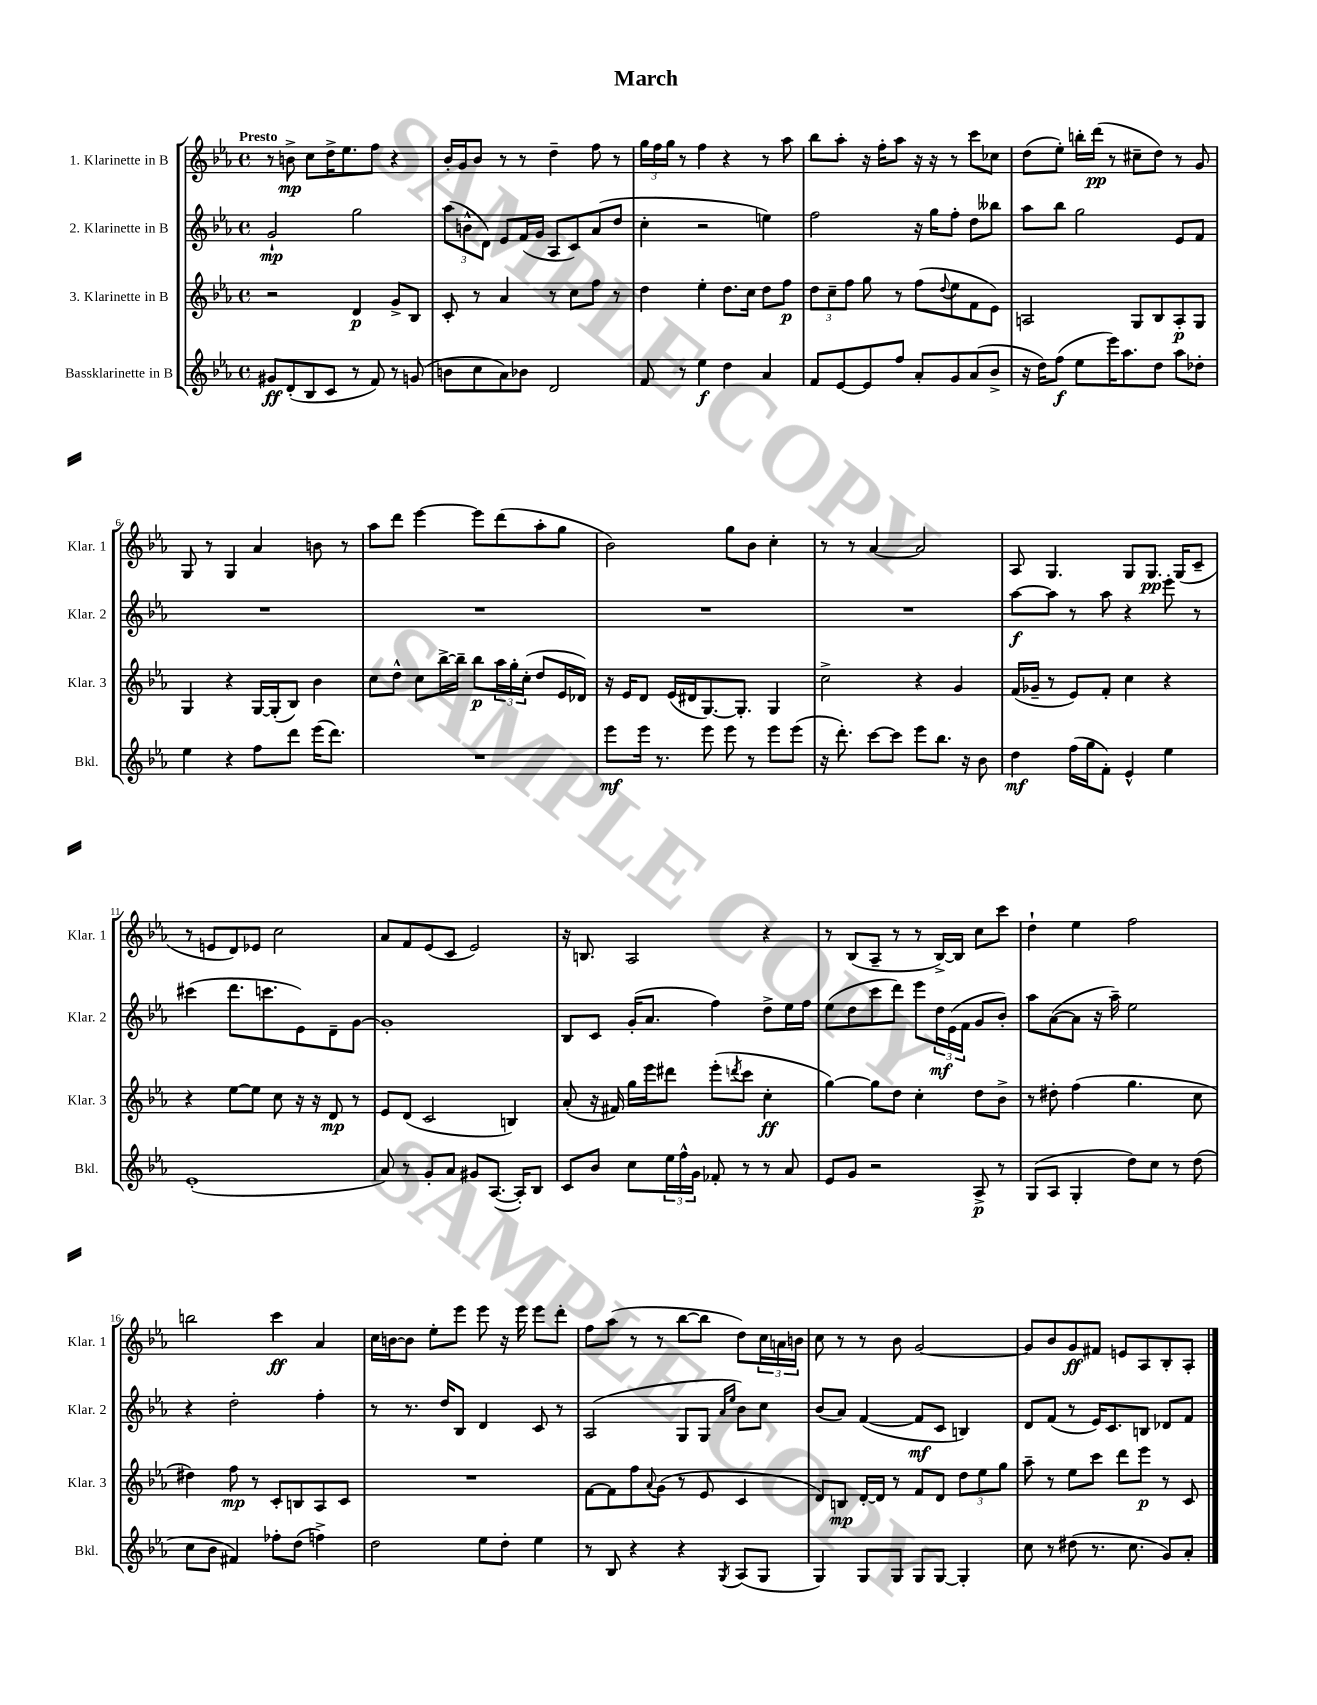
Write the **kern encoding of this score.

**kern	**dynam	**kern	**dynam	**kern	**dynam	**kern	**dynam
*part4	*part4	*part3	*part3	*part2	*part2	*part1	*part1
*staff4	*staff4	*staff3	*staff3	*staff2	*staff2	*staff1	*staff1
*I"Bassklarinette in B	*	*I"3. Klarinette in B	*	*I"2. Klarinette in B	*	*I"1. Klarinette in B	*
*I'Bkl.	*	*I'Klar. 3	*	*I'Klar. 2	*	*I'Klar. 1	*
*clefG2	*	*clefG2	*	*clefG2	*	*clefG2	*
*k[b-e-a-]	*	*k[b-e-a-]	*	*k[b-e-a-]	*	*k[b-e-a-]	*
*M4/4	*	*M4/4	*	*M4/4	*	*M4/4	*
*met(c)	*	*met(c)	*	*met(c)	*	*met(c)	*
=1	=1	=1	=1	=1	=1	=1	=1
!	!	!	!	!	!	!LO:TX:a:B:t=Presto	!
8g#X/L	ff	2r	.	2g`/	mp	8r	.
(8d'/	.	.	.	.	.	8bn^\	mp
8B-/	.	.	.	.	.	8cc\L	.
8c/J	.	.	.	.	.	16dd^\K	.
.	.	.	.	.	.	8.ee-\	.
8r	.	4d/	p	2gg\	.	.	.
8f/)	.	.	.	.	.	8ff\J	.
8r	.	8g^/L	.	.	.	4r	.
(8gn/	.	8B-/J	.	.	.	.	.
=2	=2	=2	=2	=2	=2	=2	=2
8bn\L	.	8c'/	.	(12aa-\L	.	16b-'/LL	.
.	.	.	.	.	.	16g/J	.
.	.	.	.	12bn^^\	.	.	.
8cc\	.	8r	.	.	.	8b-/J	.
.	.	.	.	12d\J)	.	.	.
8a-\)	.	4a-/	.	8e-/L	.	8r	.
8b-X\J	.	.	.	(16f/L	.	8r	.
.	.	.	.	16g/JJ	.	.	.
2d/	.	8r	.	8A-/L	.	4dd~\	.
.	.	8cc\L	.	8c/)	.	.	.
.	.	8ff\J	.	(8a-/	.	8ff\	.
.	.	8r	.	8dd/J	.	8r	.
=3	=3	=3	=3	=3	=3	=3	=3
8f/	.	4dd\	.	4cc'\	.	24gg\LL	.
.	.	.	.	.	.	24ff\	.
.	.	.	.	.	.	24gg\JJ	.
8r	.	.	.	.	.	8r	.
4ee-\	f	4ee-'\	.	2r	.	4ff\	.
4dd\	.	8.dd\L	.	.	.	4r	.
.	.	16cc\Jk	.	.	.	.	.
4a-/	.	8dd\L	.	4een\)	.	8r	.
.	.	8ff\J	p	.	.	8aa-\	.
=4	=4	=4	=4	=4	=4	=4	=4
8f/L	.	12dd\L	.	2ff\	.	8bb-\L	.
.	.	12cc~\	.	.	.	.	.
[8e-/	.	.	.	.	.	8aa-'\J	.
.	.	12ff\J	.	.	.	.	.
8e-/]	.	8gg\	.	.	.	16r	.
.	.	.	.	.	.	16ff'\KL	.
8ff/J	.	8r	.	.	.	8aa-\J	.
8a-'/L	.	(8ff\L	.	16r	.	16r	.
.	.	.	.	16gg\KL	.	16r	.
.	.	8qqdd/	.	.	.	.	.
8g/	.	8ee-\	.	8ff'\J	.	8r	.
(8a-/	.	8f\	.	8dd\L	.	8ccc\L	.
8b-^/J	.	8e-\J)	.	8bb--X\J	.	8cc-X\J	.
=5	=5	=5	=5	=5	=5	=5	=5
16r	.	2An/	.	8aa-\L	.	(8dd\L	.
16dd\KL)	.	.	.	.	.	.	.
(8ff\J	f	.	.	8bb-\J	.	8ee-'\J)	.
8ee-\L	.	.	.	2gg\	.	16bbn'\LL	.
.	.	.	.	.	.	(16ddd\JJ	pp
16eee-\K)	.	.	.	.	.	8r	.
8.aa-\	.	.	.	.	.	.	.
.	.	8G/L	.	.	.	8cc#X~\L	.
8dd\J	.	8B-/	.	.	.	8dd\J)	.
8aa-\L	.	8A'/	p	8e-/L	.	8r	.
8dd-X'\J	.	8G/J	.	8f/J	.	8g/	.
!!LO:LB:g=z
=6	=6	=6	=6	=6	=6	=6	=6
4ee-\	.	4G/	.	1r	.	8G/	.
.	.	.	.	.	.	8r	.
4r	.	4r	.	.	.	4G/	.
8ff\L	.	[16G/LL	.	.	.	4a-/	.
.	.	(16G'/J]	.	.	.	.	.
8ddd\J	.	8B-/J)	.	.	.	.	.
(16eee-\KL	.	4b-\	.	.	.	8bn\	.
8.ddd\J)	.	.	.	.	.	.	.
.	.	.	.	.	.	8r	.
=7	=7	=7	=7	=7	=7	=7	=7
1r	.	8cc\L	.	1r	.	8aa-\L	.
.	.	8dd^^\J	.	.	.	8ddd\J	.
.	.	8cc\L	.	.	.	[4eee-\	.
.	.	[16bb-^\L	.	.	.	.	.
.	.	16bb-~\JJ]	.	.	.	.	.
.	.	8bb-\L	p	.	.	8eee-\L]	.
.	.	24aa-\L	.	.	.	(8ddd\	.
.	.	24gg'\	.	.	.	.	.
.	.	(24cc'\JJ	.	.	.	.	.
.	.	8dd/L	.	.	.	8aa-'\	.
.	.	16e-/L	.	.	.	8gg\J	.
.	.	16d-X/JJ)	.	.	.	.	.
=8	=8	=8	=8	=8	=8	=8	=8
8eee-\L	mf	16r	.	1r	.	2b-\)	.
.	.	16e-/KL	.	.	.	.	.
16eee-\Jk	.	8d/J	.	.	.	.	.
8.r	.	.	.	.	.	.	.
.	.	(16e-/LL	.	.	.	.	.
.	.	16d#X/J	.	.	.	.	.
8eee-\	.	[8.G/)	.	.	.	.	.
8eee-\	.	.	.	.	.	8gg\L	.
.	.	8.G'/J]	.	.	.	.	.
8r	.	.	.	.	.	8b-\J	.
8eee-\L	.	4G/	.	.	.	4cc'\	.
(8eee-\J	.	.	.	.	.	.	.
=9	=9	=9	=9	=9	=9	=9	=9
16r	.	2cc^\	.	1r	.	8r	.
8.ddd'\)	.	.	.	.	.	.	.
.	.	.	.	.	.	8r	.
[8ccc\L	.	.	.	.	.	[4a-/	.
8ccc\J]	.	.	.	.	.	.	.
8eee-\L	.	4r	.	.	.	2a-/]	.
8.bb-\J	.	.	.	.	.	.	.
.	.	4g/	.	.	.	.	.
16r	.	.	.	.	.	.	.
8b-\	.	.	.	.	.	.	.
=10	=10	=10	=10	=10	=10	=10	=10
4dd\	mf	(16f/LL	.	[8aa-\L	f	8A-/	.
.	.	16g-X~/JJ	.	.	.	.	.
.	.	8r	.	8aa-\J]	.	4.G/	.
(16ff\LL	.	8e-/L)	.	8r	.	.	.
16gg\J	.	.	.	.	.	.	.
8f'\J)	.	8f'/J	.	8aa-\	.	.	.
4e-^^/	.	4cc\	.	4r	.	8G/L	.
.	.	.	.	.	.	8.G/J	pp
4ee-\	.	4r	.	8eee-'\	.	.	.
.	.	.	.	.	.	(16G/KL	.
.	.	.	.	8r	.	8c~/J	.
!!LO:LB:g=z
=11	=11	=11	=11	=11	=11	=11	=11
(1e-'	.	4r	.	(4ccc#X\	.	8r	.
.	.	.	.	.	.	8en/L	.
.	.	[8ee-\L	.	8.ddd\L	.	8d/)	.
.	.	8ee-\J]	.	.	.	8e-X/J	.
.	.	.	.	8.cccn\	.	.	.
.	.	8cc\	.	.	.	2cc\	.
.	.	16r	.	8e-\)	.	.	.
.	.	16r	.	.	.	.	.
.	.	8d/	mp	8d~\	.	.	.
.	.	8r	.	[8g\J	.	.	.
=12	=12	=12	=12	=12	=12	=12	=12
8a-/)	.	8e-/L	.	1g']	.	8a-/L	.
8r	.	(8d/J	.	.	.	8f/	.
8g'/L	.	2c/	.	.	.	(8e-/	.
8a-/J	.	.	.	.	.	8c/J	.
8g#X/L	.	.	.	.	.	2e-/)	.
([8.A-/J	.	.	.	.	.	.	.
.	.	4Bn/)	.	.	.	.	.
16A-'/KL])	.	.	.	.	.	.	.
8B-/J	.	.	.	.	.	.	.
=13	=13	=13	=13	=13	=13	=13	=13
8c/L	.	(8a-'/	.	8B-/L	.	16r	.
.	.	.	.	.	.	8.Bn/	.
8b-/J	.	16r	.	8c/J	.	.	.
.	.	16f#X/)	.	.	.	.	.
8cc\L	.	16gg\LL	.	(16g'/KL	.	2A-/	.
.	.	16eee-\J	.	8.a-/J	.	.	.
24ee-\L	.	8ddd#X\J	.	.	.	.	.
24ff^^\	.	.	.	.	.	.	.
24g\JJ	.	.	.	.	.	.	.
8f-X'/	.	(8eee-'\L	.	4ff\)	.	.	.
.	.	8qdddn/	.	.	.	.	.
8r	.	8ccc\J	.	.	.	.	.
8r	.	4cc'\	ff	8dd^\L	.	4r	.
8a-/	.	.	.	16ee-\L	.	.	.
.	.	.	.	16ff\JJ	.	.	.
=14	=14	=14	=14	=14	=14	=14	=14
8e-/L	.	[4gg\)	.	(8ee-\L	.	8r	.
8g/J	.	.	.	8dd\	.	(8B-/L	.
2r	.	8gg\L]	.	8ccc\	.	8A-~/J	.
.	.	8dd\J	.	8ddd\J)	.	8r	.
.	.	4cc'\	.	8eee-\L	.	8r	.
.	.	.	.	24dd\L	mf	[16B-^/LL)	.
.	.	.	.	(24e-\	.	.	.
.	.	.	.	.	.	16B-/JJ]	.
.	.	.	.	24f\JJ	.	.	.
8A-^/	p	8dd\L	.	8g/L	.	8cc\L	.
8r	.	8b-^\J	.	8b-'/J)	.	8ccc\J	.
=15	=15	=15	=15	=15	=15	=15	=15
(8G/L	.	8r	.	8aa-\L	.	4dd`\	.
8A-/J	.	8dd#X'\	.	([8a-\	.	.	.
4G'/	.	(4ff\	.	8a-\J]	.	4ee-\	.
.	.	.	.	16r	.	.	.
.	.	.	.	16aa-~\)	.	.	.
8dd\L)	.	4.gg\	.	2ee-\	.	2ff\	.
8cc\J	.	.	.	.	.	.	.
8r	.	.	.	.	.	.	.
(8dd\	.	8cc\	.	.	.	.	.
!!LO:LB:g=z
=16	=16	=16	=16	=16	=16	=16	=16
8cc\L	.	4dd#X\)	.	4r	.	2bbn\	.
8b-\J	.	.	.	.	.	.	.
4f#X/)	.	8ff\	mp	2dd'\	.	.	.
.	.	8r	.	.	.	.	.
8ff-X'\L	.	8c'/L	.	.	.	4ccc\	ff
(8dd\J	.	8Bn/	.	.	.	.	.
4ffn^\)	.	8A-/	.	4ff'\	.	4a-/	.
.	.	8c/J	.	.	.	.	.
=17	=17	=17	=17	=17	=17	=17	=17
2dd\	.	1r	.	8r	.	16cc\LL	.
.	.	.	.	.	.	[16bn\J	.
.	.	.	.	8.r	.	8b\J]	.
.	.	.	.	.	.	8ee-'\L	.
.	.	.	.	16dd/KL	.	.	.
.	.	.	.	8B-/J	.	8eee-\J	.
8ee-\L	.	.	.	4d/	.	8eee-\	.
8dd'\J	.	.	.	.	.	16r	.
.	.	.	.	.	.	16eee-\	.
4ee-\	.	.	.	8c/	.	8eee-\L	.
.	.	.	.	8r	.	8ddd'\J	.
=18	=18	=18	=18	=18	=18	=18	=18
8r	.	[8f\L	.	(2A-/	.	8ff\L	.
8B-/	.	8f\]	.	.	.	(8aa-\J	.
4r	.	8ff\	.	.	.	8r	.
.	.	8qqa-/	.	.	.	.	.
.	.	(8g\J	.	.	.	8r	.
4r	.	8r	.	8G/L	.	[8bb-\L	.
.	.	8e-/	.	8G/J	.	8bb-\J]	.
.	.	.	.	16qqa-/LL	.	.	.
8qG/	.	.	.	16qqee-/JJ	.	.	.
(8A-/L	.	4c/	.	8b-\L)	.	8dd\L)	.
8G/J	.	.	.	8cc\J	.	24cc\L	.
.	.	.	.	.	.	24an\	.
.	.	.	.	.	.	24bn\JJ	.
=19	=19	=19	=19	=19	=19	=19	=19
4G/)	.	8d/L)	.	(8b-/L	.	8cc\	.
.	.	8Bn/J	mp	8a-/J)	.	8r	.
8G/L	.	[16d'/LL	.	([4f/	.	8r	.
.	.	16d/JJ]	.	.	.	.	.
8G/J	.	8r	.	.	.	8b-\	.
8G/L	.	8f/L	.	8f/L]	mf	[2g/	.
[8G/J	.	8d/J	.	8c/J	.	.	.
4G'/]	.	12dd\L	.	4Bn/)	.	.	.
.	.	12ee-\	.	.	.	.	.
.	.	12gg\J	.	.	.	.	.
=20	=20	=20	=20	=20	=20	=20	=20
8cc\	.	8aa-~\	.	8d/L	.	8g/L]	.
8r	.	8r	.	(8f/J	.	8b-/	.
(8dd#X\	.	8ee-\L	.	8r	.	8g/	ff
8.r	.	8ccc\J	.	16e-/KL)	.	8f#X/J	.
.	.	.	.	8.c/	.	.	.
.	.	8ddd\L	.	.	.	8en/L	.
8.cc\	.	.	.	.	.	.	.
.	.	8eee-\J	p	8Bn/J	.	8A-/	.
8g/L)	.	8r	.	8d-X/L	.	8B-'/	.
8a-'/J	.	8c/	.	8f/J	.	8A-'/J	.
==	==	==	==	==	==	==	==
*-	*-	*-	*-	*-	*-	*-	*-
